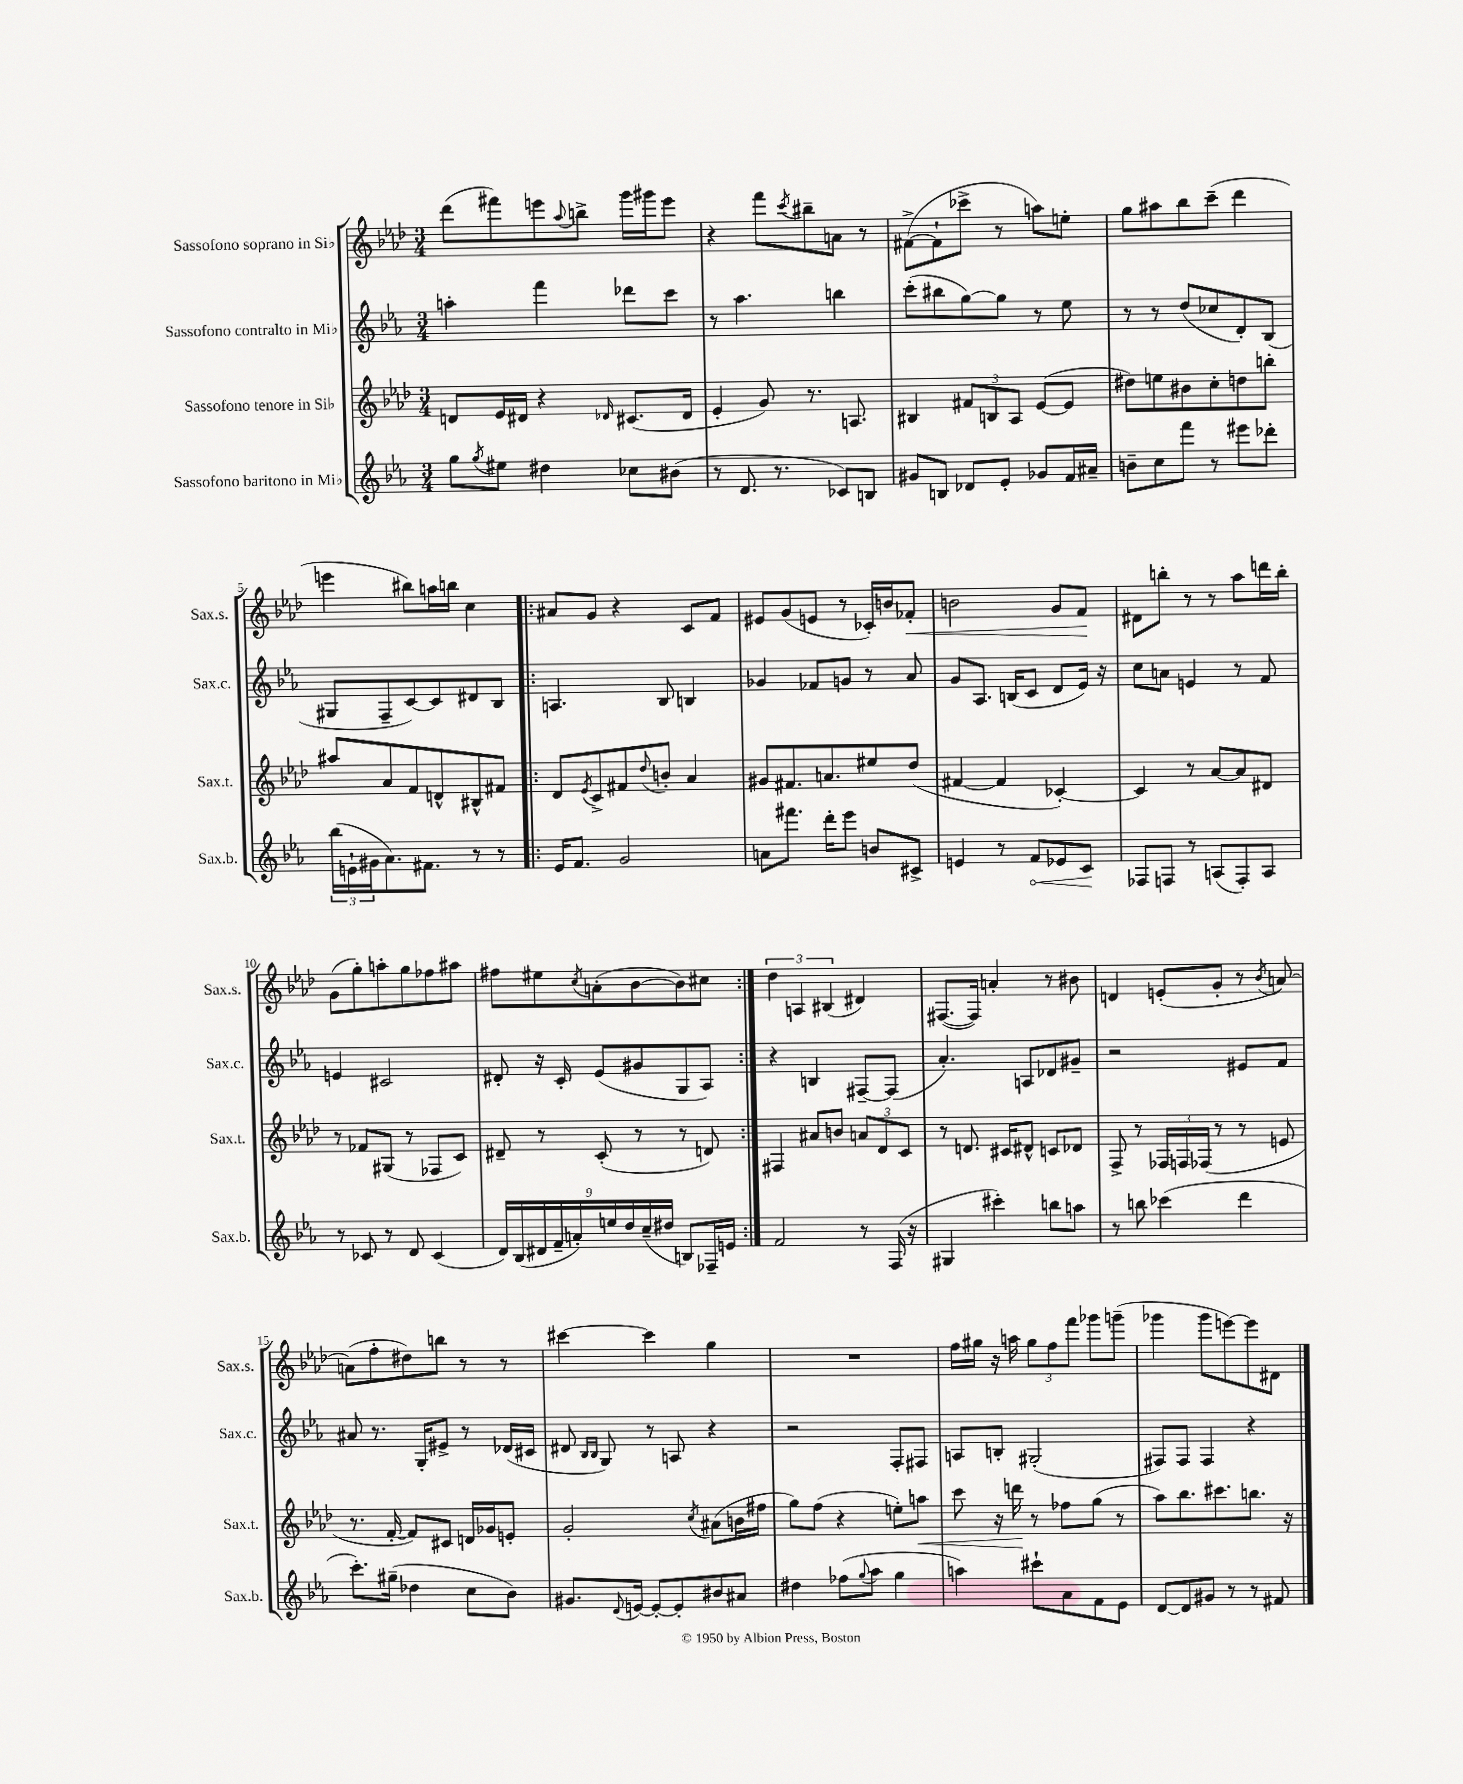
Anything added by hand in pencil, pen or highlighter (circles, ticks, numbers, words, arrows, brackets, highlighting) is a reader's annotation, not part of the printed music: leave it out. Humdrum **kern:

**kern	**kern	**kern	**kern
*staff4	*staff3	*staff2	*staff1
*clefG2	*clefG2	*clefG2	*clefG2
*k[b-e-a-]	*k[b-e-a-d-]	*k[b-e-a-]	*k[b-e-a-d-]
*M3/4	*M3/4	*M3/4	*M3/4
8gg	8d	4aa'	(8ddd-
8qgg	.	.	.
8ee#	16e-	.	8fff#)
.	16d#	.	.
4dd#	4r	4fff	8eee
.	.	.	8qqaa-
.	.	.	8bb^
.	16qqd-	.	.
8cc-	(8.c#	8ddd-	16ggg
.	.	.	16ggg#
(8b#	.	8ccc	8eee
.	16d-	.	.
=	=	=	=
8r	4e-'	8r	4r
8.d	.	4.aa-	.
.	8g)	.	8fff
8.r	.	.	.
.	.	.	8qccc
.	8.r	.	8bb#~
8c-)	.	4bb	8a
.	8.A	.	.
8B	.	.	8r
=	=	=	=
8g#	4B#	(8ccc'	([8f#^
8B	.	8bb#	8f#`]
8d-	12f#	[8gg)	8ccc-^
.	12B	.	.
8e-'	.	8gg]	8r
.	12A-	.	.
8g-	([8e-	8r	8aa)
16f	8e-]	8ee-	8ee'
16a#~	.	.	.
=	=	=	=
8b~	8dd#)	8r	8gg
8cc	8ee	8r	8aa#
8fff	8b#	(8dd	8bb-
8r	8cc'	8cc-	(8ccc~
8eee#	8dd	8d')	4ddd-
8ddd-'	8bb'	(8B-	.
=	=	=	=
(24bb-	8aa#	8G#	4eee
24e`	.	.	.
24g#	.	.	.
8.a-)	8a-	8F~	.
.	8f	[8c)	8bb#)
8.f#	.	.	.
.	8d^^	8c]	16aa
.	.	.	16bb
8r	8B#^^	8d#	4cc
8r	8f#	8B-	.
=!|:	=!|:	=!|:	=!|:
16e-	8d-	4.A	8a#
8.f	.	.	.
.	8qe-	.	.
.	8c^	.	8g
2g	8f#	.	4r
.	8qqdd-	.	.
.	8b'	8B-	.
.	4a-	4B	8c
.	.	.	8f
=	=	=	=
8a	8g#	4g-	8e#
8.fff#	8.f#	.	(8g
.	.	8f-	8e
16ddd'	8.a	.	.
8eee-	.	8g	8r
8b	8ee#	8r	16c-')
.	.	.	16b
8c#^	(8dd-	8a-	8f-'
=	=	=	=
4e	[4f#	8g	2b
.	.	8.A-	.
8r	4f#]	.	.
.	.	(16B	.
8f	.	8c	.
8e-	[4c-')	8d	8g
8c	.	16e-)	8f
.	.	16r	.
=	=	=	=
8F-	4c-]	8cc	8d#
8F	.	8a	8bb'
8r	8r	4e	8r
(8A	[8a-	.	8r
8F')	8a-]	8r	8aa-
8A	8d#	8f	16ddd
.	.	.	16bb'
=	=	=	=
8r	8r	4e	(8g
8c-	8f-	.	8gg')
8r	(8G#	2c#	8aa'
8d	8r	.	8gg
(4c-	8F-	.	8ff-
.	8c)	.	8aa#
=	=	=	=
18d)	8d#~	8d#'	8ff#
(18B-	.	.	.
18d#	.	.	.
.	8r	16r	8ee#
18f~	.	.	.
.	.	16c'	.
18a')	.	.	.
.	.	.	8qcc
.	(8c'	(8e-	(8a'
18ee	.	.	.
18dd	.	.	.
.	8r	8g#	[8b-
(18cc~	.	.	.
18dd#	.	.	.
8B)	8r	8G	8b-])
16F-~	8d)	8A-)	8cc#
16e	.	.	.
=:|!	=:|!	=:|!	=:|!
2f	4F#	4r	6dd-
.	.	.	6A
.	8a#	4B	.
.	.	.	(6B#
.	8b	.	.
8r	12a	[8F#~	4d#)
.	12d-	.	.
(16F	.	(8F#]	.
.	12c	.	.
16r	.	.	.
=	=	=	=
4G#	8r	4.a-')	([8.F#
.	8.d	.	.
.	.	.	16F#])
4ccc#')	.	.	4a'
.	16c#	.	.
.	8d#^^	8A	.
8bb	8c	8d-	8r
8aa	8d-	8g#~	8b#
=	=	=	=
8r	8F^	2r	4d
8bb	8r	.	.
(4ccc-	24F-	.	(8e'
.	24F	.	.
.	(24F-	.	.
.	8r	.	8g'
4ddd	8r	8e#	8r
.	.	.	8qb-
.	8e	8f	[8a)
=	=	=	=
8.ccc')	8.r	8a#	(8a]
.	.	8.r	8ff'
(16gg#~	[16f'	.	.
4dd-	8f])	.	8dd#)
.	.	16G'	.
.	8c#	8e#^	8bb
8cc	16d	8r	8r
.	16g-	.	.
8b-)	8e'	(16d-	8r
.	.	16c#	.
=	=	=	=
8.g#	2g'	8d#	[4ccc#
.	.	16qqB-	.
.	.	16qqB-	.
.	.	8G)	.
8qqd	.	.	.
[16e	.	.	.
8e'_	.	8r	4ccc#]
8e']	.	8A	.
.	8qcc	.	.
8b#	(8a#	4r	4gg
8a#	16b	.	.
.	16ff#	.	.
=	=	=	=
4dd#	8gg)	2r	2.r
.	(8ff	.	.
(8ff-	4r	.	.
8qqgg	.	.	.
8aa-	.	.	.
4gg	8ee')	8F'	.
.	8aa	8F#	.
=	=	=	=
4aa)	8ccc	8A	16ff
.	.	.	16gg#
.	16r	8B'	16r
.	16ddd	.	16aa
8ccc#`	8r	(2G#'	12gg#
.	.	.	12ff
8a-	8ff-	.	.
.	.	.	12fff
8f	(8gg	.	8ggg-
8e-	8r	.	(8ggg~
=	=	=	=
[8d	8aa-)	8F#)	4ggg-
8d]	8.bb-	8F#	.
8g#	.	4F#	8ggg-
.	8.ccc#	.	.
8r	.	.	[8eee)
8r	8.bb	4r	8eee]
8f#	.	.	8d#
.	16r	.	.
==	==	==	==
*-	*-	*-	*-
